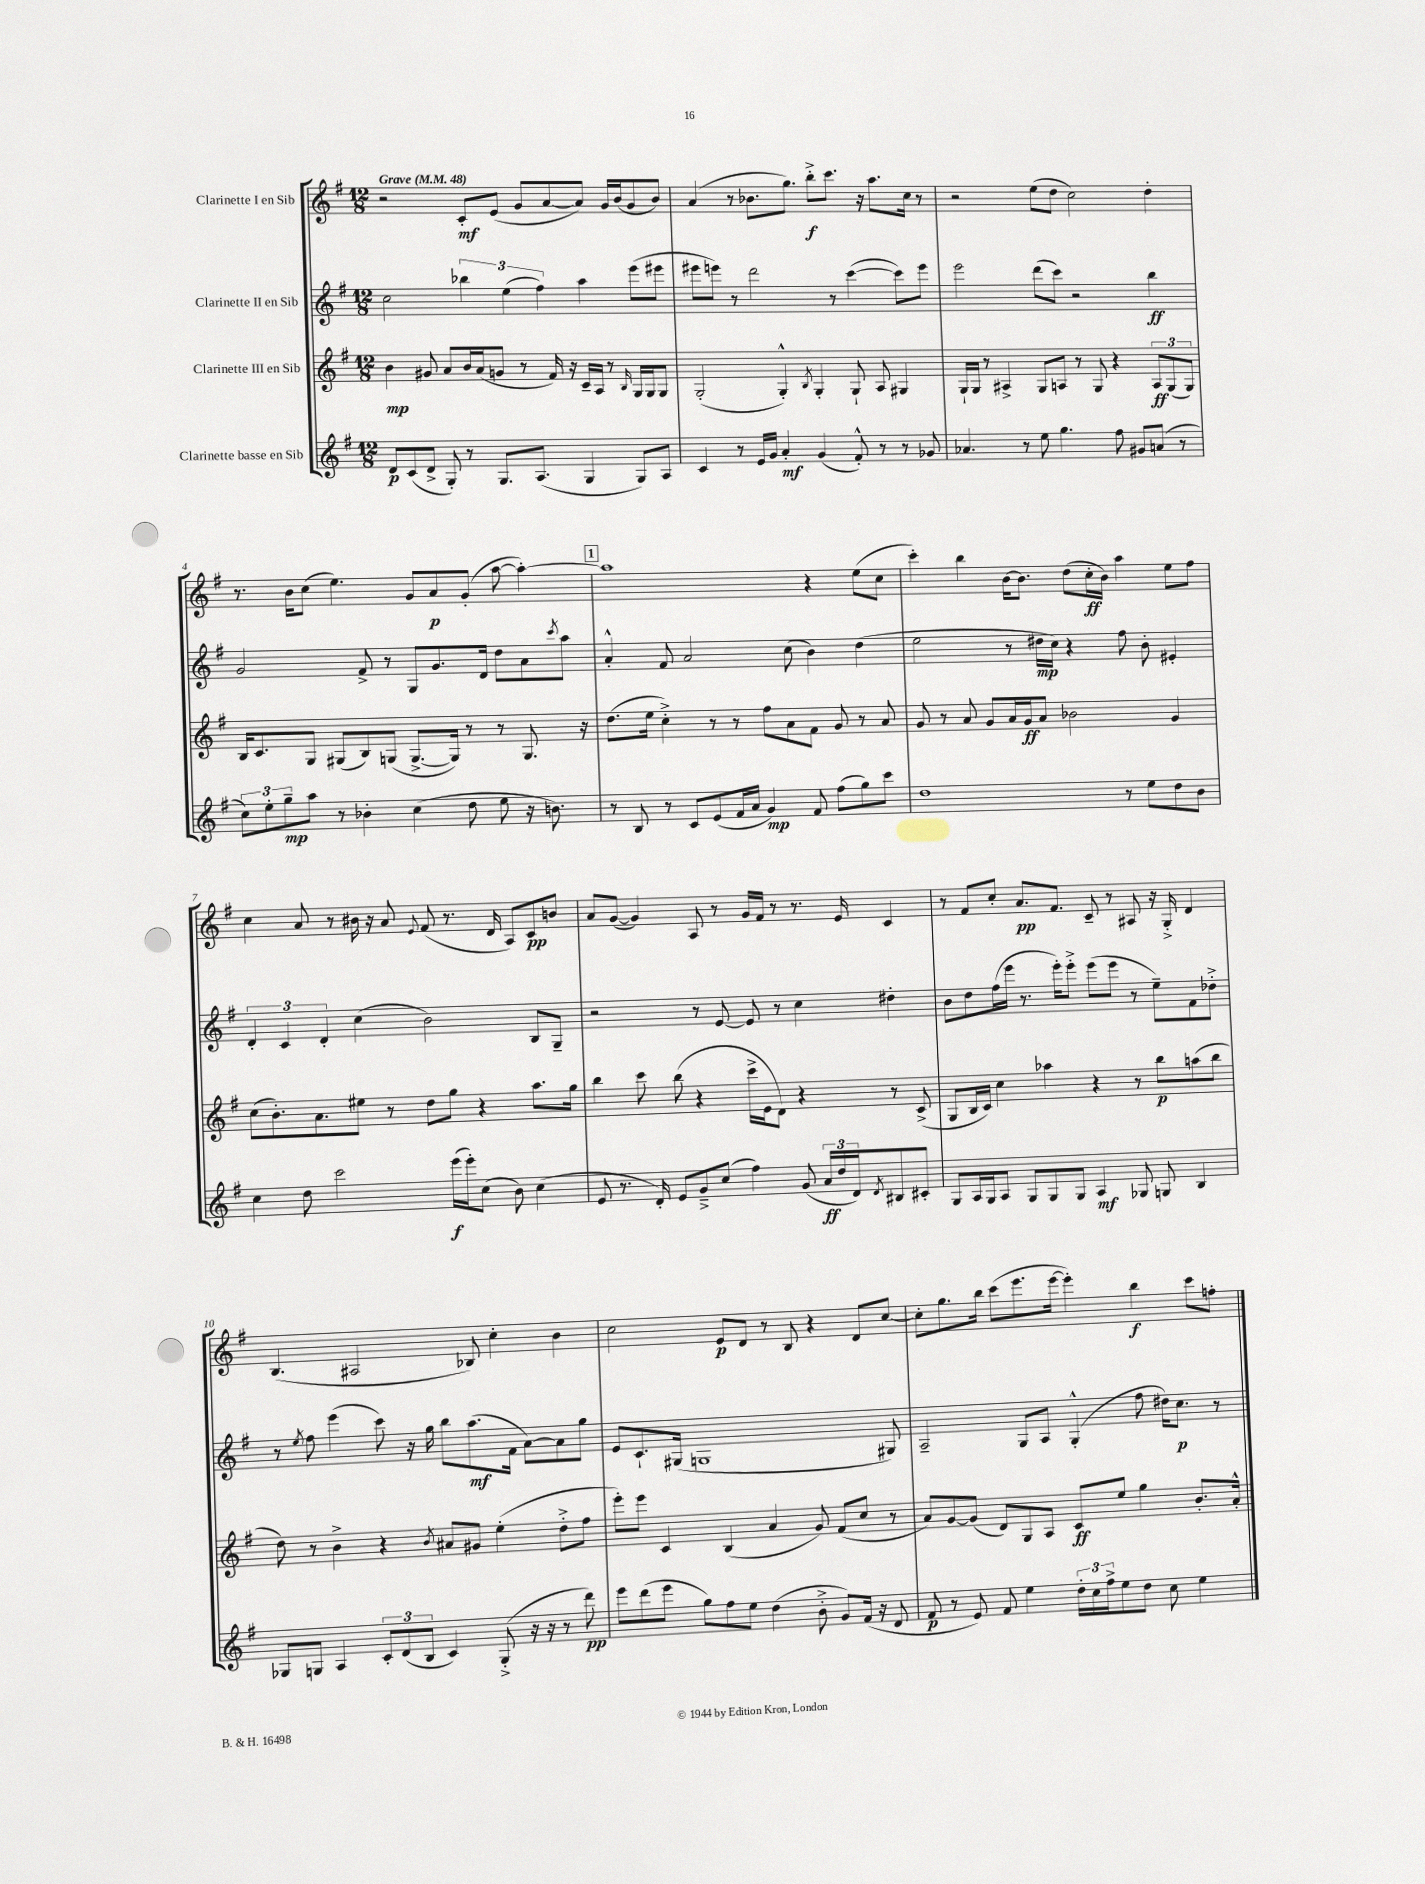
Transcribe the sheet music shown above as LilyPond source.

<<
\new StaffGroup <<
\new Staff = "s0" \with { instrumentName = "Clarinette I en Sib" } {
    \clef treble \key g \major \numericTimeSignature \time 12/8 \tempo "Grave" 4 = 48
    r2 c'8-.\mf e'8( g'8 a'8~ a'8) g'16 b'16( g'8 b'8) |
    a'4( r8 bes'8. g''8.) b''8-.->\f c'''8. r16 a''8. c''16 r8 |
    r2 e''8( d''8 c''2) d''4-. |
    r8. b'16 c''8( e''4.) g'8 a'8\p g'8-.( a''8~ a''4~-.) |
    \mark \markup { \box "1" } a''1 r4 e''8( c''8 |
    c'''4-.) b''4 b'16~ b'8. d''8( c''16-.\ff b'16) a''4 e''8 fis''8 |
    c''4 a'8 r8 bis'16 r16 a'8 \appoggiatura { e'8 } fis'8( r8. d'16 a8) c'8\pp b'8 |
    a'8 g'8~( g'4) a8 r8 g'16 fis'16 r8 r8. e'16 c'4 |
    r8 fis'8 c''8-. a'8.\pp fis'8. c'8-- r8 ais8 r16 g16-.-> d'4 |
    b4.( ais2 bes8) c''4-. b'4 |
    c''2 e'8\p d'8 r8 b8 r4 d'8 c''8~ |
    c''8-. g''8. b''16 c'''8( e'''8. e'''16~ e'''4-.) b''4\f c'''8 f''8-. \bar "|." |
}
\new Staff = "s1" \with { instrumentName = "Clarinette II en Sib" } {
    \clef treble \key g \major \numericTimeSignature \time 12/8
    c''2 \tuplet 3/2 { bes''4 e''4( fis''4) } a''4 e'''8( eis'''8 |
    eis'''8 e'''8) r8 d'''2 r8 c'''4~( c'''8) e'''8 |
    e'''2 d'''8( c'''8) r2 b''4\ff |
    g'2 fis'8-> r8 g8 g'8. d'16 d''8 a'8 \acciaccatura { c'''8 } a''8 |
    \mark \markup { \box "1" } a'4-.-^ fis'8 a'2 c''8( b'4) d''4( |
    e''2 r8 dis''16\mp c''16) r4 fis''8 b'8-. eis'4-. |
    \tuplet 3/2 { d'4-. c'4 d'4-. } c''4( b'2) b8 g8-- |
    r2 r8 e'8~ e'8 r8 c''4 dis''4-. |
    b'8 d''8 fis''16( e'''16 r8. e'''16-.) e'''8-.-> e'''8( e'''8 r8 e''8--) fis'8 des''8-.-> |
    r8 \acciaccatura { e''8 } fis''8 e'''4( c'''8) r16 g''16 b''8 a''8.\mf( fis'16 a'8~) a'8 g''8 |
    e'8 c'8.-! gis16( g1 gis8) |
    a2-- g8 a8 g4-.-^( fis''8 dis''16) c''8.\p r8 \bar "|." |
}
\new Staff = "s2" \with { instrumentName = "Clarinette III en Sib" } {
    \clef treble \key g \major \numericTimeSignature \time 12/8
    b'4\mp gis'8 a'8 b'16 a'16( g'8 r8 fis'16) r16 c'16-- a16 r8 \grace { b16 } g16 g16 g8 |
    g2-.( g4-.-^) \acciaccatura { b8 } g4-. g8-! a8 gis4 |
    g16-! g16 r8 ais4-> g8 a8 r8 g8 r4 \tuplet 3/2 { a8\ff g8( g8) } |
    b16 c'8. g8 gis8( b8) g8( g8.~-> g16) r8 r8 g8. r16 |
    \mark \markup { \box "1" } d''8.( e''16 c''4-.->) r8 r8 fis''8 a'8 fis'8 g'8 r8 a'8 |
    g'8 r8 a'8 g'8 a'16 g'16\ff a'8 bes'2 g'4 |
    c''8( b'8.-.) a'8. eis''8 r8 d''8 g''8 r4 a''8. g''16 |
    b''4 c'''8 b''8( r4 c'''16-> e'16 d'8) r4 r8 c'8->( |
    g8 b16 c'16) c''4 aes''4 r4 r8 b''8\p a''8( b''8 |
    d''8) r8 b'4-> r4 \acciaccatura { b'8 } ais'8 gis'8 e''4-.( d''8-.-> fis''8 |
    e'''8-.) e'''8 c'4 b4( a'4 g'8) fis'8( c''8 r8 |
    a'8) g'8~ g'8( d'8) g8 a8 c'8\ff e''8 g''4 b'8.-. a'16-.-^ \bar "|." |
}
\new Staff = "s3" \with { instrumentName = "Clarinette basse en Sib" } {
    \clef treble \key g \major \numericTimeSignature \time 12/8
    d'8\p c'8( d'8-> g8-.) r8 g8. a8.( g4 g8) a8 |
    c'4 r8 e'16 g'16 a'4-.\mf g'4( fis'8-.-^) r8 r8 ges'8 |
    aes'4. r8 e''8 g''4. fis''8 gis'8 a'8( r8 |
    \tuplet 3/2 { c''8) e''8-. g''8--\mp } a''8 r8 bes'4-. c''4( d''8 e''8 r16 b'8.) |
    \mark \markup { \box "1" } r8 b8 r8 c'8 e'8( fis'16 a'16 g'4\mp) fis'8 fis''8( g''8) c'''8 |
    d''1 r8 e''8 d''8 b'8 |
    c''4 d''8 c'''2 e'''16\f( e'''16-.) c''8( b'8) c''4( |
    e'8 r8. d'16-.) e'8 g'8---> c''8( fis''4) g'8( \tuplet 3/2 { a'16\ff d''16 d'16) } \acciaccatura { d'8 } bis8 cis'8-. |
    g8 a16 g16 a8 g8 g8 g8 a4\mf ges8 g8 b4 |
    ges8 g8 a4 \tuplet 3/2 { c'8-. d'8( b8 } c'4) g8-.->( r16 r16 r8 d'''8\pp) |
    e'''8 d'''8( e'''8 g''8) fis''8 e''8 d''4( b'8-.-> g'8) fis'16( r16 d'8 |
    fis'8\p r8 e'8) fis'8 e''4 \tuplet 3/2 { d''16-. c''16 fis''16-> } e''8 d''8 c''8 e''4 \bar "|." |
}
>>
>>
